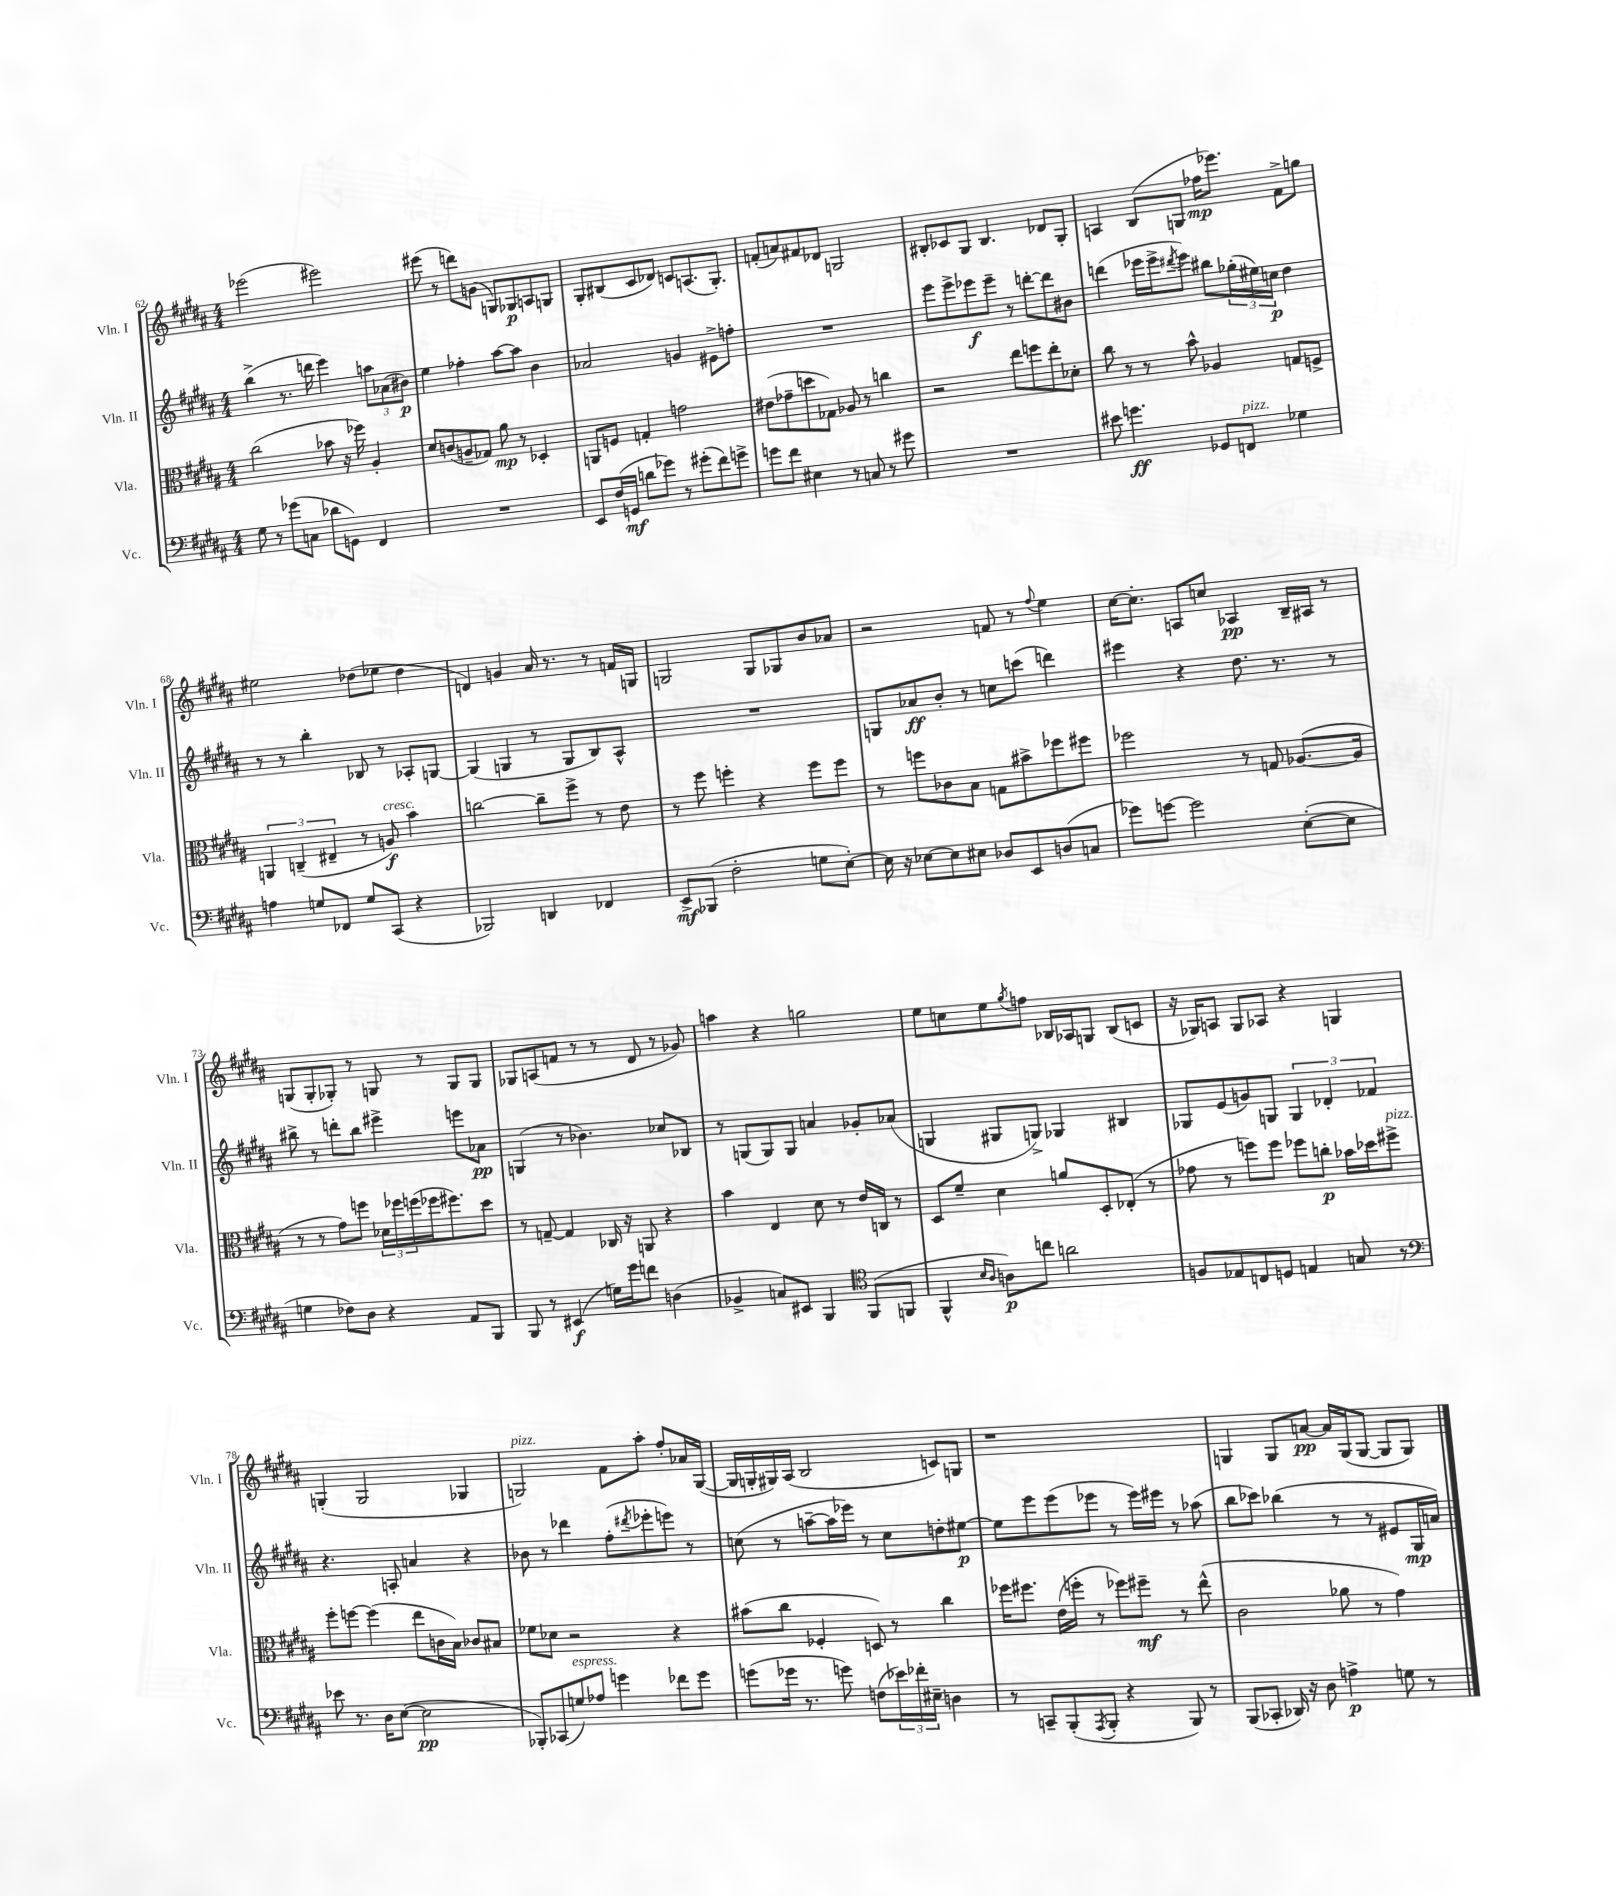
<<
\new StaffGroup <<
\new Staff = "s0" \with { instrumentName = "Vln. I" shortInstrumentName = "Vln. I" } {
    \clef treble \key b \major \numericTimeSignature \time 4/4
    ees'''2( eis'''2) |
    eis'''8( r8 d'''8) g'8( g8) ges8\p a8 g8 |
    gis8-. bis8( cis'8 des'8) c'8 a8.( gis8.-.) |
    f'8-.( a'8) fis'8 des'8 g2 |
    bis8-. ces'8 gis8 bis4. des'8 gis8-. |
    a4 b8( g8 fes''16\mp ees'''8.) fis'8-> g''8 |
    eis''2 des''8( ees''8 des''4 |
    d'4) g'4 ais'16 r8. r8 f'16 g16 |
    g2 g8 ges8 b'8 aes'8 |
    r2 f'8 r8 \appoggiatura { fis''8 } e''4 |
    cis''16~ cis''8.-. a8 c''8 aes4\pp b16-- ais16 r8 |
    g8( g8-. ges8-.) r8 g8 r8 g8 g8 |
    ges8 a8( f'8 r8 r8 dis'8 r8 ges'8) |
    a''4 r4 g''2 |
    e''8 c''8 e''8 \acciaccatura { gis''8 } f''8 bes16 aes16 g8 bes8( c'8 |
    r16 ges16) a8 ges8 aes8 r4 g4 |
    g4-.( g2 ges4 |
    g2^\markup { \italic "pizz." }) fis'8 ais''8-. fis''8-. aes'16 g16~( |
    g16 g16-. gis16) ais16( b2 c'8) g8 |
    r1 |
    g4 g8 a'8~\pp a'16 g16( g8~ g8 g8) \bar "|." |
}
\new Staff = "s1" \with { instrumentName = "Vln. II" shortInstrumentName = "Vln. II" } {
    \clef treble \key b \major \numericTimeSignature \time 4/4
    b''4->( r8. d'''16 e'''4) \tuplet 3/2 { a''8 aes'8( bis'8\p) } |
    e''4 fes''4-. ais''8~ ais''8 b'4 |
    aes'2 g'4 eis'8-> f''8-. |
    R1 |
    e'''8 e'''8-> ees'''8\f ees'''8-- r8 d'''8~-. d'''8 bis'8 |
    d'''4( ees'''16 ees'''16-> \acciaccatura { dis'''8 } ees'''8) bis''8 \tuplet 3/2 { ges''16-.( eis''16) c''16\p } dis''4 |
    r8 r8 b''4-. bes8 r8 aes8-. g8~ |
    g4( g4 r8 g8 b8) ais8-^ |
    R1 |
    g8 aes'8\ff b'8-. r8 c''8 c'''8( d'''4) |
    eis'''4 r4 dis''8. r8. r8 |
    bis''8-> r8 d'''8-. bis''8 eis'''4-> e'''8 aes'8\pp |
    g4( r8 bes'4.) ces''8 bes8 |
    r8 g8( g8) g8 a'4 ges'8-. aes'8( |
    g4 gis8 g8->) ges4 bis4 |
    ges8 e'8( g'8) g8 \tuplet 3/2 { g4 des'4-. fes'4 } |
    r4. a8-. a'4 r4 |
    bes'8 r8 des'''4 fis''8-.( \acciaccatura { dis'''8 } ees'''8-. e'''8) r8 |
    c''8( r8 a''8~-- a''16 ees'''16) r8 c''8 d''8-. eis''8~\p |
    eis''8 e'''8 e'''8( ees'''8 r8 ees'''16) eis'''16 r8 aes''8( |
    b''8 ces'''8) bes''4( r8 r8 eis'8 gis16\mp a'16) \bar "|." |
}
\new Staff = "s2" \with { instrumentName = "Vla." shortInstrumentName = "Vla." } {
    \clef alto \key b \major \numericTimeSignature \time 4/4
    cis''2( bes'8 r16 fes''16) ais4-. |
    dis'8 c'8( a8-- ges8) ais'8\mp r8 des4-. |
    a,8 f8 g4-. g'2 |
    eis'8( ges'8-- d''8 ges8) aes8 r8 c''4 |
    r2 e''8 f''8 e''8-. des'8-. |
    cis''8 r8 r8 b'8-^ aes4 g8 f8-> |
    \tuplet 3/2 { a,4 c4--( eis4-- } r8 a8\f^\markup { \italic "cresc." }) b'4 |
    c''2~ c''8-- fis''8-> r8 e'8 |
    r8 fis''8 f''4-. r4 f''8 f''8 |
    r8 f''8 ces'8 b8 g8 bis'8-> fes''8 fis''8 |
    fes''2 r8 g8 aes8.~( aes16 |
    r8 r8 gis'8) f''8 \tuplet 3/2 { des'16 fes''16 f''16( } fes''16 fis''8.) dis''8 |
    r8 g8~-- g4 ces16 r16 a,8 r4 |
    b'4 e4 dis'8 r8 e'16 c16 r8 |
    dis8 fis'8-- dis'4 a'8 dis8-. ees8-.( r8 |
    ges'8 r8 f''8) f''8 fes''8 c''8-.\p bes'16 des''16 fis''8->^\markup { \italic "pizz." } |
    fis''8-. f''8~ f''4( e''8 c'16 b16) ces'8 bis8 |
    fes'8 des'8 r2 r4 |
    bis'8( cis''8 fes4-. d8) r8 cis''4 |
    fes''16 fis''8. e'16( f''16-. r8 fes''8) fis''8--\mf r8 e''8-^( |
    cis'2 aes'8 r8 gis'4) \bar "|." |
}
\new Staff = "s3" \with { instrumentName = "Vc." shortInstrumentName = "Vc." } {
    \clef bass \key b \major \numericTimeSignature \time 4/4
    gis8 r8 ges'8( c8 des'8 g,8) fis,4 |
    R1 |
    e,8 fis16( g,16\mf d'8 ges'8) r8 gis'8-.( fis'8) g'8-> |
    g'8 fis'8 eis4 r8 c8 r8 gis'8 |
    R1 |
    eis'8 g'4.\ff ges,8 f,8^\markup { \italic "pizz." } ges4 |
    a4 g8 fes,8 g8 cis,8( r4 |
    bes,,2) d,4 fes,4 |
    e,8->\mf bes,,8( fis2-. g8 e8~-.) |
    e16 r16 ees8~ ees8 eis8 des8 e,8 d8( c8 |
    ges'8) g'8~ g'2 e8~-.( e8 |
    g4 fes8) dis8 r4 ais,8 b,,8 |
    b,,8 r8 eis,4\f( g16) gis'16 f'8 d4( |
    bes,4-> c8) eis,8 b,,4 \clef tenor fis,8( f,8 |
    fis,4-^ \grace { b16 ais16 } a8\p) c''8 a'2 |
    f8 ees8 c8 d8 e4 g8 r8 |
    \clef bass ees'8 r8. dis16 e8~( e2\pp |
    bes,,8-.) ces,8( g8^\markup { \italic "espress." }) aes8 g'4 fes'8 g'8 |
    g'8( ges'16 r8. g'8) f8( \tuplet 3/2 { ees'16) fes'16-. eis16-- } d4 |
    r8 c,8-- b,,8-.( \acciaccatura { ais,,8 } b,,8-. r4 b,,8) r8 |
    b,,8( ces,8-. des,16) r16 dis8 a4->\p g8 r8 \bar "|." |
}
>>
>>
\layout { \context { \Score currentBarNumber = #62 } }
